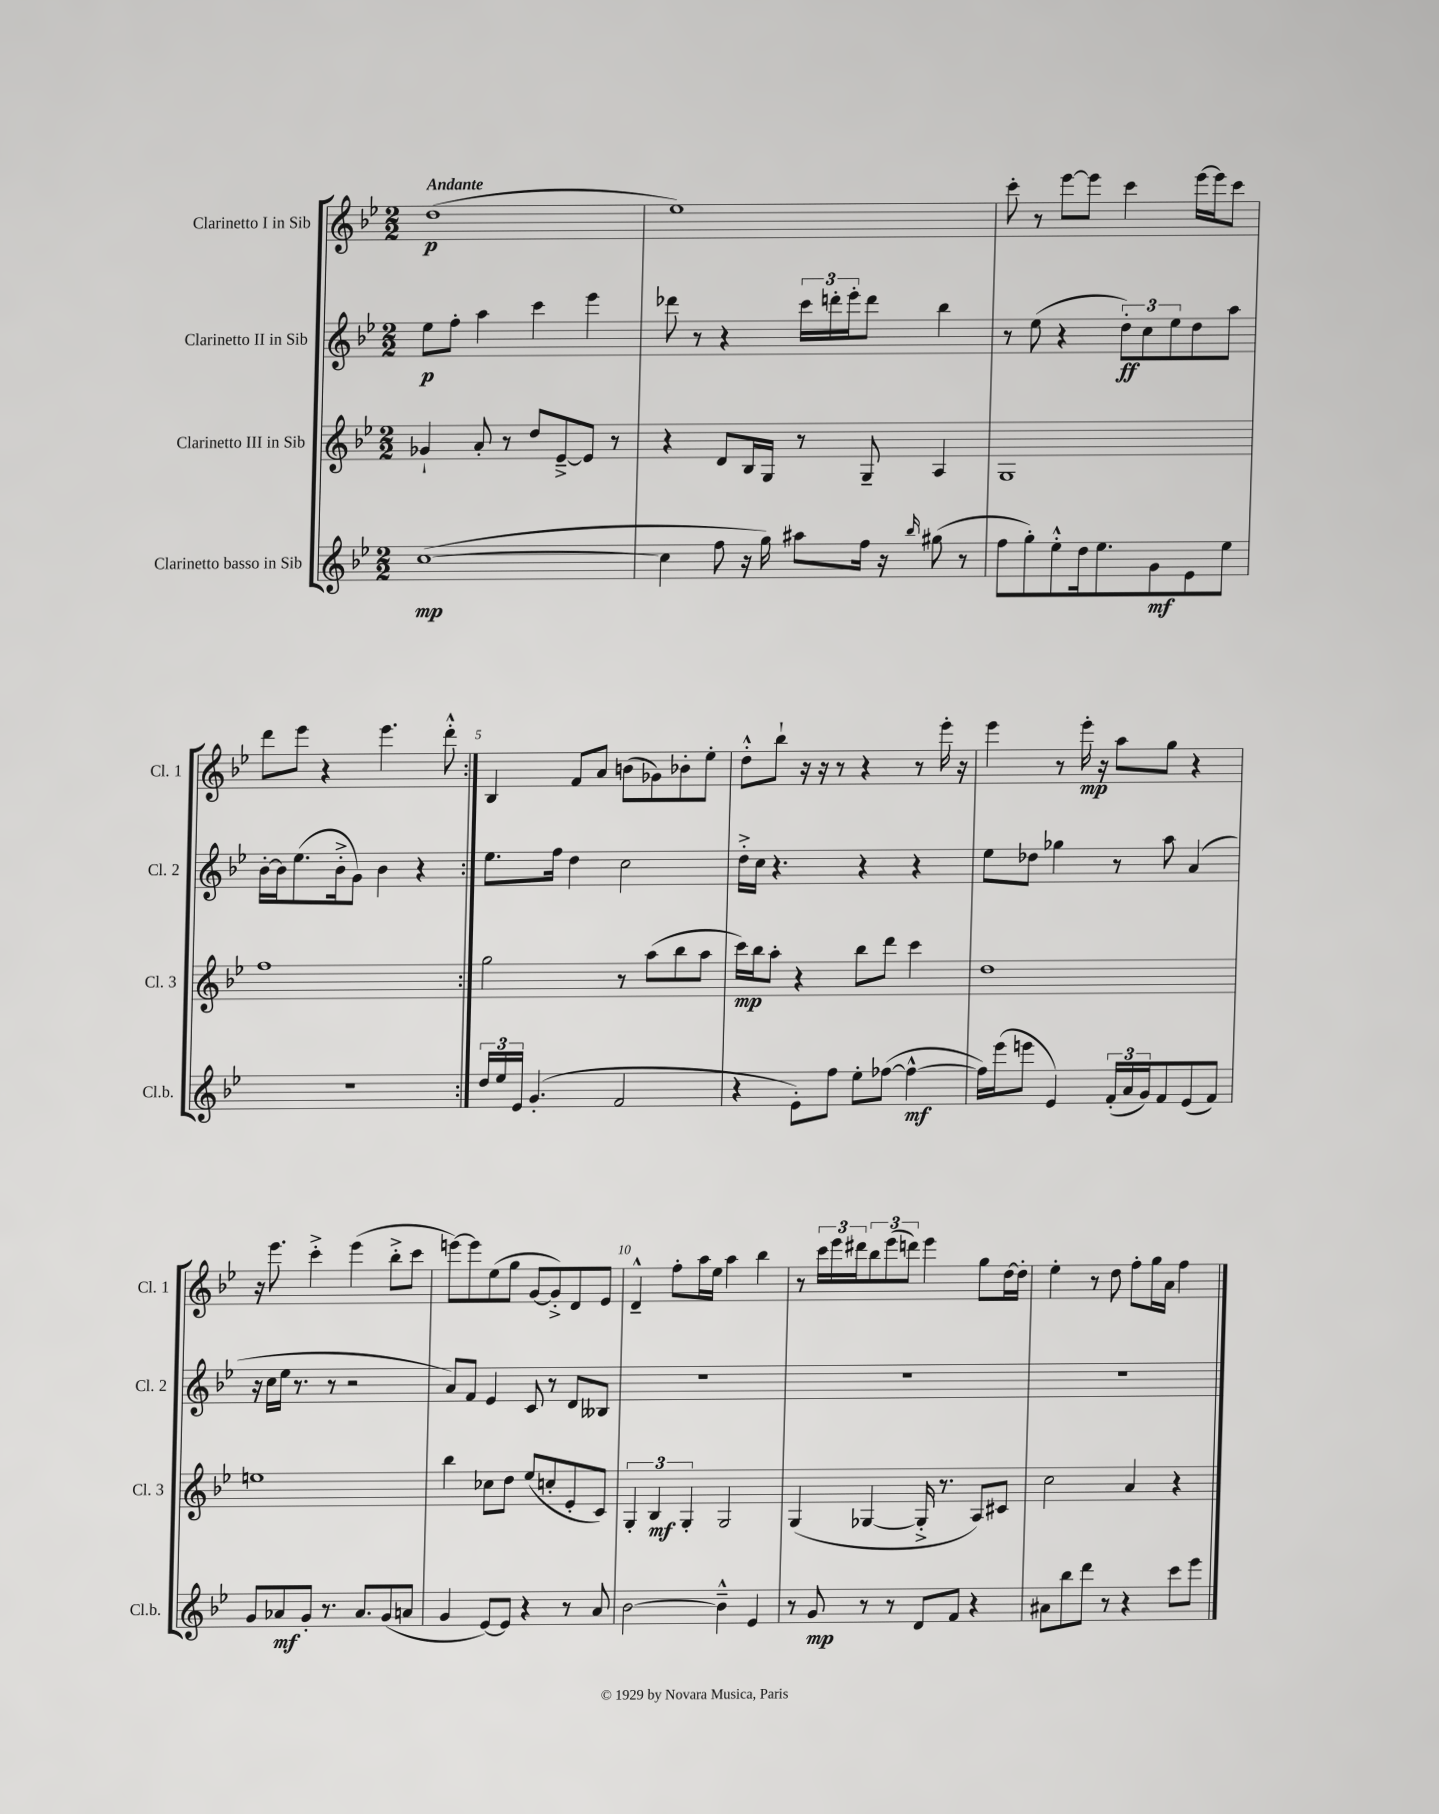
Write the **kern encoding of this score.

**kern	**dynam	**kern	**dynam	**kern	**dynam	**kern	**dynam
*part4	*part4	*part3	*part3	*part2	*part2	*part1	*part1
*staff4	*staff4	*staff3	*staff3	*staff2	*staff2	*staff1	*staff1
*I"Clarinetto basso in Sib	*	*I"Clarinetto III in Sib	*	*I"Clarinetto II in Sib	*	*I"Clarinetto I in Sib	*
*I'Cl.b.	*	*I'Cl. 3	*	*I'Cl. 2	*	*I'Cl. 1	*
*clefG2	*	*clefG2	*	*clefG2	*	*clefG2	*
*k[b-e-]	*	*k[b-e-]	*	*k[b-e-]	*	*k[b-e-]	*
*M2/2	*	*M2/2	*	*M2/2	*	*M2/2	*
=1	=1	=1	=1	=1	=1	=1	=1
!	!	!	!	!	!	!LO:TX:a:B:t=Andante	!
([1cc	mp	4g-X`/	.	8ee-\L	p	(1dd	p
.	.	.	.	8ff'\J	.	.	.
.	.	8a'/	.	4aa\	.	.	.
.	.	8r	.	.	.	.	.
.	.	8dd/L	.	4ccc\	.	.	.
.	.	[8e-~^/	.	.	.	.	.
.	.	8e-/J]	.	4eee-\	.	.	.
.	.	8r	.	.	.	.	.
=2	=2	=2	=2	=2	=2	=2	=2
4cc\]	.	4r	.	8ddd-X\	.	1ee-)	.
.	.	.	.	8r	.	.	.
8ff\	.	8d/L	.	4r	.	.	.
16r	.	16B-/L	.	.	.	.	.
16gg\)	.	16G/JJ	.	.	.	.	.
8aa#X\L	.	8r	.	24ccc\LL	.	.	.
.	.	.	.	24dddn'\	.	.	.
.	.	.	.	24eee-'\J	.	.	.
16ff\Jk	.	8G~/	.	8ddd\J	.	.	.
16r	.	.	.	.	.	.	.
16qqbb-/	.	.	.	.	.	.	.
(8gg#X\	.	4A/	.	4bb-\	.	.	.
8r	.	.	.	.	.	.	.
=3	=3	=3	=3	=3	=3	=3	=3
8ff\L	.	1G	.	8r	.	8ccc'\	.
8gg'\)	.	.	.	(8ee-\	.	8r	.
8ee-'^^\	.	.	.	4r	.	[8eee-\L	.
16dd\k	.	.	.	.	.	8eee-\J]	.
8.ee-\	.	.	.	.	.	.	.
.	.	.	.	12dd'\L)	ff	4ccc\	.
.	.	.	.	12cc\	.	.	.
8g\	mf	.	.	.	.	.	.
.	.	.	.	12ee-\	.	.	.
8e-\	.	.	.	8dd\	.	[16eee-\LL	.
.	.	.	.	.	.	16eee-\J]	.
8ee-\J	.	.	.	8aa\J	.	8ccc\J	.
!!LO:LB:g=z
=4	=4	=4	=4	=4	=4	=4	=4
1r	.	1ff	.	[16b-'\LL	.	8ddd\L	.
.	.	.	.	16b-\J]	.	.	.
.	.	.	.	(8.ee-\	.	8eee-\J	.
.	.	.	.	.	.	4r	.
.	.	.	.	16b-'^\k	.	.	.
.	.	.	.	8g\J)	.	.	.
.	.	.	.	4b-\	.	4.eee-\	.
.	.	.	.	4r	.	.	.
.	.	.	.	.	.	8ddd'^^\	.
=5:|!	=5:|!	=5:|!	=5:|!	=5:|!	=5:|!	=5:|!	=5:|!
24dd/LL	.	2gg\	.	8.ee-\L	.	4B-/	.
24ee-/	.	.	.	.	.	.	.
24e-/JJ	.	.	.	.	.	.	.
(4.g'/	.	.	.	.	.	.	.
.	.	.	.	16ff\Jk	.	.	.
.	.	.	.	4dd\	.	8f/L	.
.	.	.	.	.	.	8a/J	.
2f/	.	8r	.	2cc\	.	(8bn\L	.
.	.	(8aa\L	.	.	.	8g-X\)	.
.	.	8bb-\	.	.	.	8b-X'\	.
.	.	8aa\J	.	.	.	8ee-'\J	.
=6	=6	=6	=6	=6	=6	=6	=6
4r	.	16ccc\LL)	mp	16dd'^\LL	.	8dd'^^\L	.
.	.	16bb-\J	.	16cc\JJ	.	.	.
.	.	8aa'\J	.	4.r	.	8bb-`\J	.
8e-'\L)	.	4r	.	.	.	16r	.
.	.	.	.	.	.	16r	.
8ff\J	.	.	.	.	.	8r	.
8ee-'\L	.	8bb-\L	.	4r	.	4r	.
([8ff-X\J	.	8ddd\J	.	.	.	.	.
4ff-^^\_	mf	4ccc\	.	4r	.	8r	.
.	.	.	.	.	.	16eee-'\	.
.	.	.	.	.	.	16r	.
=7	=7	=7	=7	=7	=7	=7	=7
16ff-\LL])	.	1dd	.	8ee-\L	.	4eee-\	.
(16eee-\J	.	.	.	.	.	.	.
8eeen\J	.	.	.	8dd-X\J	.	.	.
4e-/)	.	.	.	4gg-X\	.	8r	.
.	.	.	.	.	.	16eee-'\	mp
.	.	.	.	.	.	16r	.
(24f'/LL	.	.	.	8r	.	8aa\L	.
24a/	.	.	.	.	.	.	.
24g/J)	.	.	.	.	.	.	.
8f/	.	.	.	8aa\	.	8gg\J	.
(8e-/	.	.	.	(4a/	.	4r	.
8f/J)	.	.	.	.	.	.	.
!!LO:LB:g=z
=8	=8	=8	=8	=8	=8	=8	=8
8g/L	.	1een	.	16r	.	16r	.
.	.	.	.	16cc\LL	.	8.eee-\	.
8a-X/	mf	.	.	16ee-\JJ	.	.	.
.	.	.	.	8.r	.	.	.
8g'/J	.	.	.	.	.	4ccc'^\	.
8.r	.	.	.	8r	.	.	.
.	.	.	.	2r	.	(4eee-\	.
8.a-/L	.	.	.	.	.	.	.
(8g/	.	.	.	.	.	8bb-'^\L	.
8an/J	.	.	.	.	.	8ccc\J	.
=9	=9	=9	=9	=9	=9	=9	=9
4g/	.	4bb-\	.	8a/L)	.	[8eeen\L)	.
.	.	.	.	8f/J	.	8eee\]	.
[8e-/L)	.	8cc-X\L	.	4e-/	.	(8ee-\	.
8e-/J]	.	8dd\J	.	.	.	8gg\J	.
4r	.	(8ee-/L	.	8c/	.	[8g/L	.
.	.	8ccn'/	.	8r	.	8g'^/])	.
8r	.	8e-'/	.	8d/L	.	8d/	.
8a/	.	8c/J)	.	8B--X/J	.	8e-/J	.
=10	=10	=10	=10	=10	=10	=10	=10
[2b-\	.	6G'/	.	1r	.	4d~^^/	.
.	.	6B-/	mf	.	.	.	.
.	.	.	.	.	.	8ff'\L	.
.	.	6G'/	.	.	.	.	.
.	.	.	.	.	.	16aa\L	.
.	.	.	.	.	.	16ee-\JJ	.
4b-~^^\]	.	2G/	.	.	.	4aa\	.
4e-/	.	.	.	.	.	4bb-\	.
=11	=11	=11	=11	=11	=11	=11	=11
8r	.	(4G/	.	1r	.	8r	.
8g/	mp	.	.	.	.	24ccc\LL	.
.	.	.	.	.	.	24eee-\	.
.	.	.	.	.	.	24ddd#X\J	.
8r	.	[4G-X/	.	.	.	12bb-\	.
.	.	.	.	.	.	(12eee-\	.
8r	.	.	.	.	.	.	.
.	.	.	.	.	.	12dddn\J)	.
8d/L	.	16G-'^/]	.	.	.	4eee-\	.
.	.	8.r	.	.	.	.	.
8f/J	.	.	.	.	.	.	.
4r	.	8A/L)	.	.	.	8gg\L	.
.	.	8c#X/J	.	.	.	[16dd\L	.
.	.	.	.	.	.	16dd'\JJ]	.
=12	=12	=12	=12	=12	=12	=12	=12
8a#X\L	.	2cc\	.	1r	.	4ee-'\	.
8bb-\	.	.	.	.	.	.	.
8ddd\J	.	.	.	.	.	8r	.
8r	.	.	.	.	.	8dd\	.
4r	.	4a/	.	.	.	8ff'\L	.
.	.	.	.	.	.	16gg\L	.
.	.	.	.	.	.	16a\JJ	.
8ccc\L	.	4r	.	.	.	4ff\	.
8eee-\J	.	.	.	.	.	.	.
==	==	==	==	==	==	==	==
*-	*-	*-	*-	*-	*-	*-	*-
